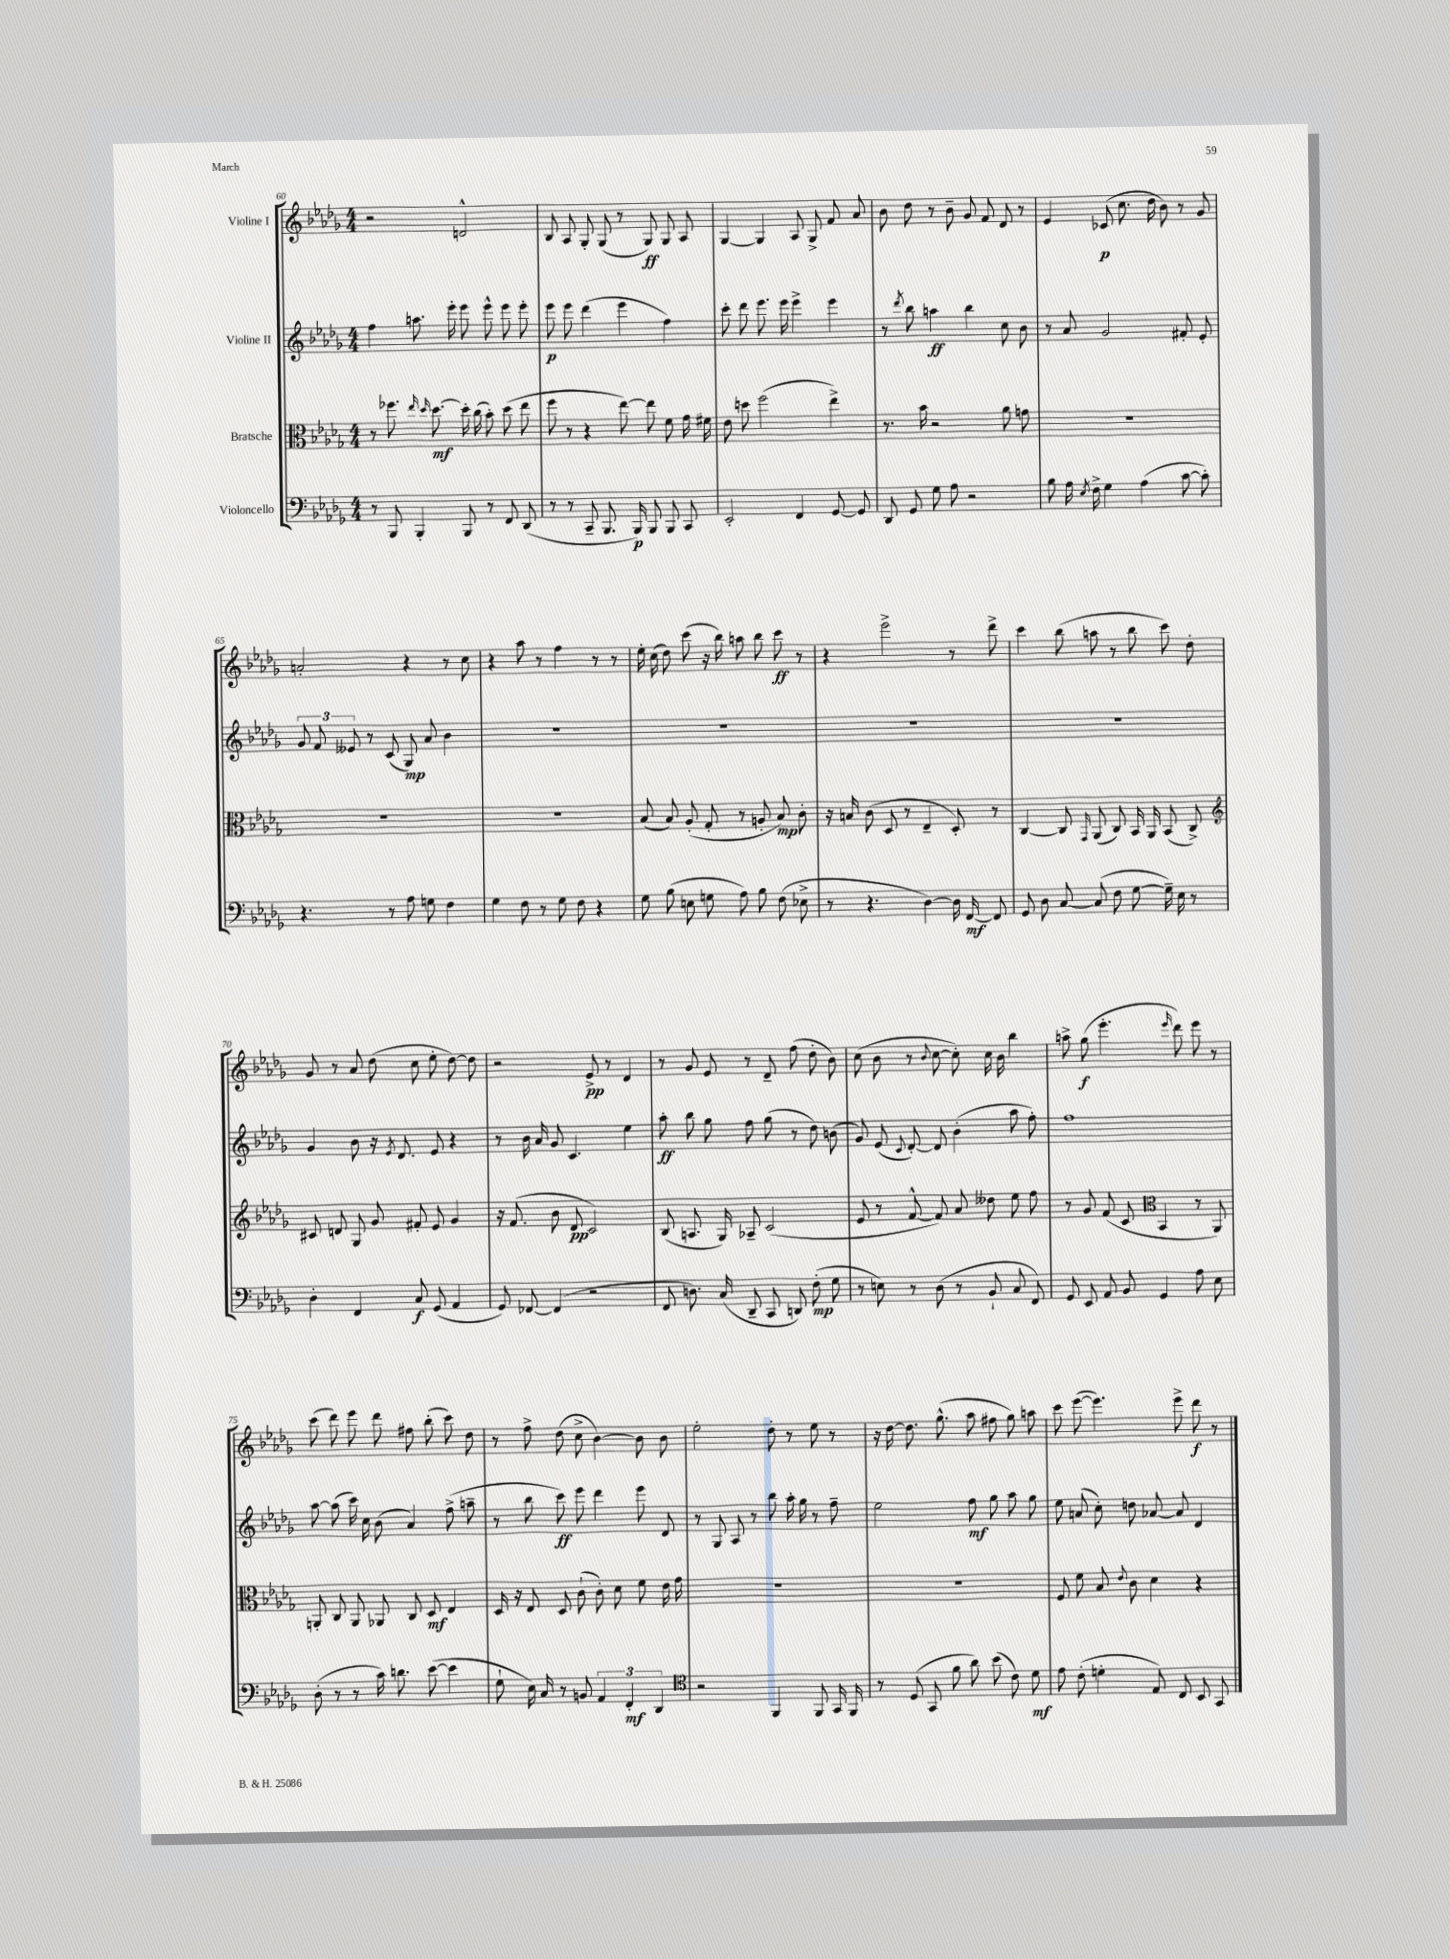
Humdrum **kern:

**kern	**kern	**kern	**kern
*staff4	*staff3	*staff2	*staff1
*clefF4	*clefC3	*clefG2	*clefG2
*k[b-e-a-d-g-]	*k[b-e-a-d-g-]	*k[b-e-a-d-g-]	*k[b-e-a-d-g-]
*M4/4	*M4/4	*M4/4	*M4/4
8r	8r	4ff	2r
8BBB-	8.ff-	.	.
4BBB-'	.	8.aa	.
.	16qqee-	.	.
.	16qqdd-	.	.
.	[8.dd-	.	.
.	.	16eee-'	.
8BBB-	16dd-']	8eee-	2d^^
.	(16cc	.	.
8r	8b-')	8eee-^^	.
8FF	(8dd-	8eee-	.
(8DD-	8ee-	8eee-'	.
=	=	=	=
8r	8ff	8eee-	8B-
8r	8r	8eee-	8A-
8CC~	4r	(4ddd-	8G-'
8.BBB-	.	.	(8G-
.	[8ee-)	4eee-	8r
16BBB-)	.	.	.
8BBB-	8ee-]	.	8G-)
8BBB-	8f	4ff)	8G-
8CC	16g-	.	8A-
.	16f#	.	.
=	=	=	=
2EE-'	8e-	8ccc'	[4G-
.	8dd	8ddd-	.
.	(2ff	8.eee-	4G-]
.	.	16eee-	.
4FF	.	4eee-^	8A-
.	.	.	8G-^
[8GG-	4ee-^)	4eee-	8f
8GG-]	.	.	8a-
=	=	=	=
8DD-	8.r	8r	8b-
.	.	8qddd-	.
8GG-	.	8bb-	8dd-
.	16b-	.	.
8G-	2r	4aa	8r
8A-	.	.	8b-~
2r	.	4bb-	8g-
.	.	.	8f
.	8a-	8cc	8d-
.	8g	8b-	8r
=	=	=	=
8B-	1r	8r	4e-
16A-	.	8a-	.
8qE-	.	.	.
16F^	.	.	.
4G-	.	2g-	(8c-
.	.	.	8.cc
(4A-	.	.	.
.	.	.	16dd-
.	.	.	8b-)
[8c	.	8f#'	8r
8c'])	.	8e-'	8g-
=	=	=	=
4.r	1r	12g-	2a'
.	.	12f	.
.	.	12e--	.
.	.	8r	.
8r	.	(8c	.
8A-	.	8G-)	4r
8G	.	8a-	.
4F	.	4b-	8r
.	.	.	8cc
=	=	=	=
4G-	1r	1r	4r
8F	.	.	8aa-
8r	.	.	8r
8G-	.	.	4ff
8F	.	.	.
4r	.	.	8r
.	.	.	8r
=	=	=	=
8G-	(8B-	1r	16ee-'
.	.	.	(16cc
(8B-	8B-)	.	8dd-)
8E	(8A-'	.	(8ccc
8G	8G-'	.	16r
.	.	.	16bb-)
8A-)	8r	.	8aa
8B-	8A'	.	8bb-
(8F	8B-)	.	8ccc
8E-^	8c'	.	8r
=	=	=	=
8r	16r	1r	4r
.	16B	.	.
4.r	(8c	.	.
.	8D-	.	2eee-^
.	8r	.	.
[4D-)	4E-~	.	.
16D-]	8D-')	.	8r
[16FF	.	.	.
8FF]	8r	.	8ddd-^
=	=	=	=
8GG-	[4C	1r	4ccc
8D-	.	.	.
[8C	8C]	.	(8bb-
.	16qqGG-	.	.
(8C]	(8AA-	.	8aa
8F	8C)	.	8r
[8G-	16BB-	.	8bb-
.	16AA-	.	.
16G-~])	(8BB-	.	8ccc)
16E-	.	.	.
8r	8C^)	.	8dd-'
=	=	=	=
*	*clefG2	*	*
4D-'	8c#	4g-	8g-
.	8d	.	8r
4FF	8G-	8b-	8a-
.	8g-	16r	(8dd-
.	.	8qe-	.
.	.	8.d-	.
8C	8f#'	.	8cc
(8GG-	8e-	8e-	8ee-'
4AA-	4g-	4r	[8dd-)
.	.	.	8dd-]
=	=	=	=
8GG-)	16r	8r	2r
.	(8.f	.	.
[8FF-	.	16b-	.
.	.	16a-	.
(4FF-]	8b-	8g-	.
.	8d-	4.c	.
2r	2c)	.	8e-^
.	.	.	8r
.	.	4ee-	4d-
=	=	=	=
8FF	(8B-	8aa-'	8r
8.D)	8.A	8bb-	8g-
.	.	8gg-	8e-
(16C	16G-)	.	.
8DD-~	8A-~	8ff	8r
8CC	(2c	(8gg-	8d-~
8DD)	.	8r	(8ff
(8F'	.	8dd-)	8dd-'
8G-	.	(8b	8b-)
=	=	=	=
8r	8e-	8g-)	(8cc
8E)	8r	(8e-	8b-
.	.	8qqc	.
8r	[8f^^	[8d-')	8r
.	.	.	8qqb-
(8D-	8f])	8d-]	[8cc
8r	8a-	(4b-'	8cc'])
8BB-`	8dd--	.	16cc
.	.	.	16b-
8C	8ee-	8aa-	4bb-
8FF)	8ff	8ff')	.
=	=	=	=
8GG-	8r	1ff	8aa^
8EE-	8g-	.	(8gg-
8AA-	(8f	.	4.eee-'
8BB-	8c	.	.
*	*clefC3	*	*
4GG-	4BB-	.	.
.	.	.	16qqeee-
.	.	.	8ddd-)
8A-	8r	.	8eee-
8E-	8AA-)	.	8r
=	=	=	=
(8D-'	8AA'	[8aa-	(8ccc
8r	8C	(8aa-]	8ddd-)
8r	8AA	16ccc)	8eee-
.	.	16cc	.
16c)	8AA-	(8b-	8ddd-
8.d	.	.	.
.	8C	4a-)	8ff#
([8e-	8D-	.	(8bb-'
4e-]	4E-	(8ff^	8ccc)
.	.	8aa~	8dd-
=	=	=	=
8G-`	16D-	8r	8r
.	16r	.	.
16E-)	8E-	8bb-	8ff^
16C	.	.	.
8r	8D-	8ccc)	(8dd-
8BB	(8c`	8eee-	8cc^
6AA-	8c')	4ddd-	[4b-)
.	8d-	.	.
6FF'	.	.	.
.	8f	8eee-	8b-]
6DD-	.	.	.
.	16e-	8d-	8b-
.	16g-	.	.
=	=	=	=
*clefC4	*	*	*
2r	1r	8r	2ee-'
.	.	8G-	.
.	.	8A-	.
.	.	8r	.
4FF	.	8bb-	8dd-'
.	.	16aa-'	8r
.	.	16gg-	.
8FF	.	8r	8ee-
16GG-	.	8ff~	8r
16FF	.	.	.
=	=	=	=
8r	1r	2ee-	16r
.	.	.	[16dd-
(8D-	.	.	8.dd-]
8GG-	.	.	.
.	.	.	(8.gg-^^
8f	.	.	.
8a-)	.	8ff	8aa-
(8b-	.	8gg-	8ff#
8c)	.	8aa-	8gg-)
8d-	.	8gg-	8aa
=	=	=	=
8e-	8F	8ee-	8ccc
(8c'	8f	(8a	([8eee-
4d'	8B-	8cc')	4.eee-])
.	8qqe-	.	.
.	8c	8dd	.
8E-)	4d-	[8a-	.
8C	.	8a-]	8eee-^
8BB-	4r	4d-	8ddd-
8GG-	.	.	8r
==	==	==	==
*-	*-	*-	*-
